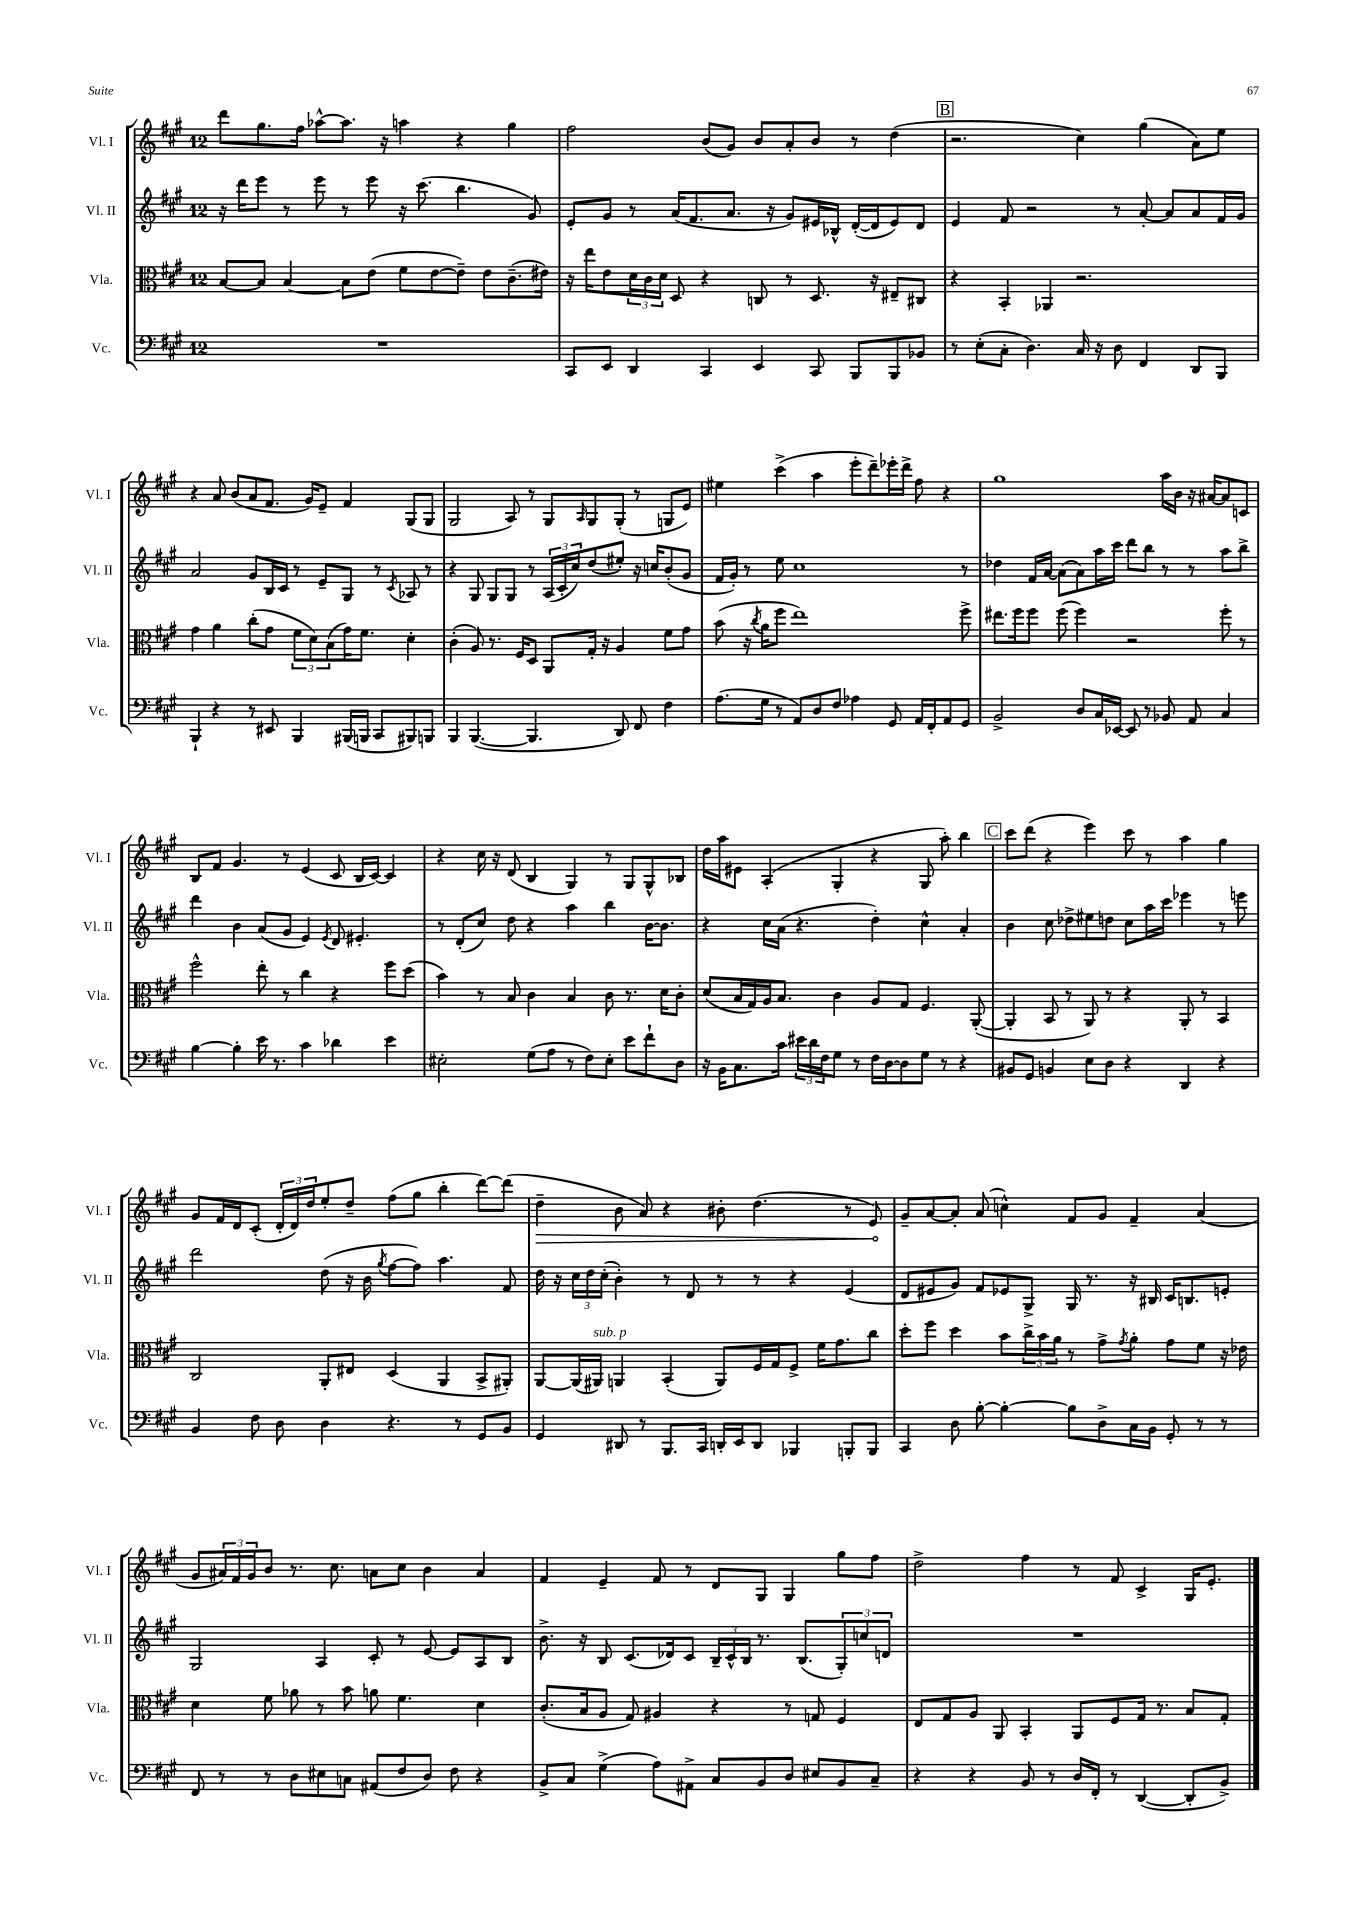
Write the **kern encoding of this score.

**kern	**kern	**kern	**kern
*staff4	*staff3	*staff2	*staff1
*clefF4	*clefC3	*clefG2	*clefG2
*k[f#c#g#]	*k[f#c#g#]	*k[f#c#g#]	*k[f#c#g#]
*M12/8	*M12/8	*M12/8	*M12/8
1.r	[8B/L	16r	8ddd\L
.	.	16ddd\LK	.
.	8B/]J	8eee\J	8.gg#\
.	[4B/	8r	.
.	.	.	16ff#\Jk
.	.	8eee\	[8aa-^^\L
.	8B\]L	8r	8.aa-\]J
.	(8e\J	8eee\	.
.	.	.	16r
.	8f#\L	16r	4aa\
.	.	(8.ccc#\	.
.	[8e\	.	.
.	8e~\]J)	4.bb\	4r
.	8e\L	.	.
.	(8.c#~\	.	4gg#\
.	.	8g#/)	.
.	16e#\Jk)	.	.
=	=	=	=
8CC#/L	16r	8e'/L	2ff#\
.	16ee\LK	.	.
8EE/J	8e\	8g#/J	.
4DD/	24d\L	8r	.
.	24c#\	.	.
.	24d\JJ	.	.
.	8D/	(16a/LK	.
.	.	8.f#/	.
4CC#/	4r	.	(8b/L
.	.	8.a/J	8g#/J)
4EE/	8C/	.	8b/L
.	.	16r	.
.	8r	8g#/L)	8a'/
8CC#/	8.D/	16e#/L	8b/J
.	.	16B-^^/JJ	.
8BBB/L	.	([16d'/LL	8r
.	16r	16d/]J	.
8BBB/	8E#~/L	8e#/)	(4dd\
8BB-/J	8C#/J	8d/J	.
=	=	=	=
8r	4r	4e/	2.r
(8E'\L	.	.	.
8C#'\J	4BB'/	8f#/	.
4.D\)	.	2r	.
.	4AA-/	.	.
16C#/	2.r	.	4cc#\)
16r	.	.	.
8D\	.	8r	.
4FF#/	.	[8a'/	(4gg#\
.	.	8a/]L	.
8DD/L	.	8a/	8a\L)
8BBB/J	.	16f#/L	8ee\J
.	.	16g#/JJ	.
=	=	=	=
4BBB`/	4g#\	2a/	4r
4r	4a\	.	8a/
.	.	.	(8b/L
8r	(8cc#'\L	8g#/L	8a/
8EE#/	8g#\J	16B/L	8.f#/J
.	.	16c#/JJ	.
4BBB/	12f#\L	8r	.
.	.	.	16g#/LK)
.	12d\)	.	.
.	.	8e~/L	8e~/J
.	(12B\	.	.
(16BBB#/LL	16g#\K)	8G#/J	4f#/
16BBB/JJ	8.f#\J	.	.
8CC#/L	.	8r	.
.	.	8qc#/	.
8BBB#/)	4d'\	8A-/	(8G#/L
8BBB/J	.	8r	8G#/J
=	=	=	=
4BBB/	(4c#'\	4r	2G#/
([4.BBB/	8A/)	8G#/	.
.	8.r	8G#/L	.
.	.	8G#/J	8A/)
.	16F#/LK	.	.
4.BBB/]	8D/J	8r	8r
.	8AA/L	(24A/LL	8G#/L
.	.	24c#'/	.
.	.	24cc#/J)	.
.	.	.	16qqA/
.	16G#'/Jk	(8dd/	8G#/
.	16r	.	.
8DD/)	4A/	8ee#'/J)	(8G#'/J
8FF#/	.	16r	8r
.	.	16cc/LK	.
4F#\	8f#\L	(8b'/	8G/L
.	8g#\J	8g#/J	8e/J)
=	=	=	=
(8.A\L	(8b\	16f#/LL	4ee#\
.	.	16g#'/JJ)	.
.	16r	8r	.
.	8qcc#/	.	.
16G#\Jk	16a\LK	.	.
8r	8ff#\J	8ee\	(4ccc#^\
8AA/L)	1ee)	1cc#	.
8D/	.	.	4aa\
8F#/J	.	.	.
4A-\	.	.	8eee'\L
.	.	.	8ddd~\)
8GG#/	.	.	16eee-'\L
.	.	.	16ddd^\JJ
16AA/LL	.	.	8ff#\
16FF#'/J	.	.	.
8AA/	.	.	4r
8GG#/J	8ff#^\	8r	.
=	=	=	=
2BB^/	8.ee#\L	4dd-\	1gg#
.	16ff#\k	.	.
.	8ff#\J	16f#/LL	.
.	.	[16a/JJ	.
.	(8ff#\	(8a\]L	.
8D/L	4ff#\)	8a\)	.
16C#/L	.	16aa\L	.
[16EE-/JJ	.	16ccc#\JJ	.
8EE-/]	2r	8ddd\L	.
8r	.	8bb\J	.
8BB-/	.	8r	16aa\LL
.	.	.	16b\JJ
8AA/	.	8r	16r
.	.	.	[16a#/LK
4C#/	8ff#'\	8aa\L	8a#/]
.	8r	8bb^\J	8c/J
=	=	=	=
[4B\	2ff#^^\	4ddd\	8B/L
.	.	.	8f#/J
4B'\]	.	4b\	4.g#/
16e\	8ee'\	(8a/L	.
8.r	.	.	.
.	8r	8g#/J	8r
4c#\	4cc#\	4e/)	(4e/
.	.	8qe/	.
4d-\	4r	8d/	8c#/
.	.	4.e#'/	16B/LL
.	.	.	[16c#/JJ)
4e\	8ff#\L	.	4c#/]
.	(8dd\J	.	.
=	=	=	=
2E#'\	4b\)	8r	4r
.	.	(8d'/L	.
.	8r	8cc#/J)	16cc#\
.	.	.	16r
.	8B/	8dd\	(8d/
(8G#\L	4c#\	4r	4B/
8A\J	.	.	.
8r	4B/	4aa\	4G#/)
8F#\L)	.	.	.
8E#'\J	8c#\	4bb\	8r
8e\L	8.r	.	8G#/L
8f#`\	.	[16b\LK	8G#^^/
.	16d\LK	8.b\]J	.
8D\J	8c#'\J	.	8B-/J
=	=	=	=
16r	(8d/L	4r	16dd\LL
16BB\LK	.	.	16aa\J
8.C#\	16B/L	.	8e#\J
.	16G#/)	.	.
.	16A/J	16cc#\LL	(4A'/
16c#\Jk	8.B/J	(16a\JJ	.
24e#\LL	.	4.r	.
24d\	.	.	.
24F#\J	.	.	.
8G#\J	4c#\	.	4G#'/
8r	.	.	.
16F#\LL	8A/L	4dd'\)	4r
[16D\J	.	.	.
8D\]	8G#/J	.	.
8G#\J	4.F#/	4cc#^^\	8G#/
8r	.	.	8aa'\)
4r	.	4a'/	4bb\
.	([8AA'/	.	.
=	=	=	=
8BB#/L	4AA'/]	4b\	8ccc#\L
8GG#/J	.	.	(8ddd\J
4BB/	8BB/	8cc#\	4r
.	8r	8dd-^\L	.
8E\L	8AA/)	8ee#\	4eee\)
8D\J	8r	8dd\J	.
4r	4r	8cc#\L	8ccc#\
.	.	16aa\L	8r
.	.	16ccc#\JJ	.
4DD/	8AA'/	4eee-\	4aa\
.	8r	.	.
4r	4BB/	8r	4gg#\
.	.	8eee\	.
=	=	=	=
4BB/	2C#/	2ddd\	8g#/L
.	.	.	16f#/L
.	.	.	16d/J
8F#\	.	.	(8c#'/J
8D\	.	.	24d'/LL
.	.	.	24d/)
.	.	.	24dd/J
4D\	8AA'/L	(8dd\	8ee'/
.	8E#/J	16r	8dd~/J
.	.	16b\	.
.	.	8qgg#/	.
4.r	(4D/	[8ff#\L	(8ff#\L
.	.	8ff#\]J)	8gg#\J
.	4AA/	4.aa\	4bb'\
8r	.	.	.
8GG#/L	8BB^/L	.	[8ddd\L)
8BB/J	8AA#'/J)	8f#/	(8ddd\]J
=	=	=	=
4GG#/	[8AA/L	16dd\	4dd~\
.	.	16r	.
.	(16AA/]L	24cc#\LL	.
.	.	24dd\	.
.	16AA#/JJ)	.	.
.	.	(24cc#'\JJ	.
8DD#/	4AA/	4b'\)	8b\
8r	.	.	8a/)
8.BBB/L	(4BB'/	8r	4r
.	.	8d/	.
16CC#/Jk	.	.	.
16DD'/LL	8AA/L)	8r	8b#'\
16EE/J	.	.	.
8DD/J	16F#/L	8r	(4.dd\
.	16G#/J	.	.
4BBB-/	8F#^/J	4r	.
.	16f#\LK	.	.
.	8.g#\	.	.
8BBB'/L	.	(4e/	8r
8BBB/J	8cc#\J	.	8e/)
=	=	=	=
4CC#/	8dd'\L	8d/L	8g#~/L
.	8ff#\J	8e#/	[8a/
8D\	4dd\	8g#/J)	8a'/]J
[8B'\	.	8f#/L	(8a/
4B'\_	8b\L	8e-/	4cc^^\)
.	24cc#^\L	8G#^/J	.
.	24b\	.	.
.	24a\JJ	.	.
8B\]L	8r	16G#/	8f#/L
.	.	8.r	.
8D^\	8g#^\L	.	8g#/J
.	8qg#/	.	.
16C#\L	8a'\J	16r	4f#~/
16BB\JJ	.	16B#/	.
8GG#'/	8g#\L	16c#/LK	.
.	.	8.B/	.
8r	8f#\J	.	(4a/
8r	16r	8e'/J	.
.	16e-\	.	.
=	=	=	=
8FF#/	4d\	2G#/	8g#/L
8r	.	.	24a#/L)
.	.	.	24f#/
.	.	.	24g#/J
8r	8f#\	.	8b/J
8D\L	8a-\	.	8.r
8E#\	8r	4A/	.
.	.	.	8.cc#\
8C\J	8b\	.	.
(8AA#/L	8a\	8c#'/	8a\L
8F#/	4.f#\	8r	8cc#\J
8D/J)	.	[8e/	4b\
8F#\	.	8e/]L	.
4r	4d\	8A/	4a/
.	.	8B/J	.
=	=	=	=
8BB^/L	(8.c#'/L	8.b^\	4f#/
8C#/J	.	.	.
.	16B/k	16r	.
(4G#^\	8A/J	8B/	4e~/
.	8G#/)	(8.c#/L	.
8A\L)	4A#/	.	8f#/
.	.	16d-/k)	.
8AA#^\J	.	8c#/J	8r
8C#/L	4r	24B~/LL	8d/L
.	.	24c#^^/	.
.	.	24B/JJ	.
8BB/	.	8.r	8G#/J
8D/J	8r	.	4G#/
.	.	(8.B/L	.
8E#/L	8G/	.	.
8BB/	4F#/	12G#'/)	8gg#\L
.	.	12cc/	.
8C#~/J	.	.	8ff#\J
.	.	12d/J	.
=	=	=	=
4r	8E/L	1.r	2dd^\
.	8G#/	.	.
4r	8A/J	.	.
.	8AA/	.	.
8BB/	4BB'/	.	4ff#\
8r	.	.	.
16D/LL	8AA/L	.	8r
16FF#'/JJ	.	.	.
8r	8F#/	.	8f#/
([4DD/	16G#/Jk	.	4c#^/
.	8.r	.	.
8DD'/]L	8B/L	.	16G#/LK
.	.	.	8.e'/J
8BB^/J)	8G#'/J	.	.
==	==	==	==
*-	*-	*-	*-
